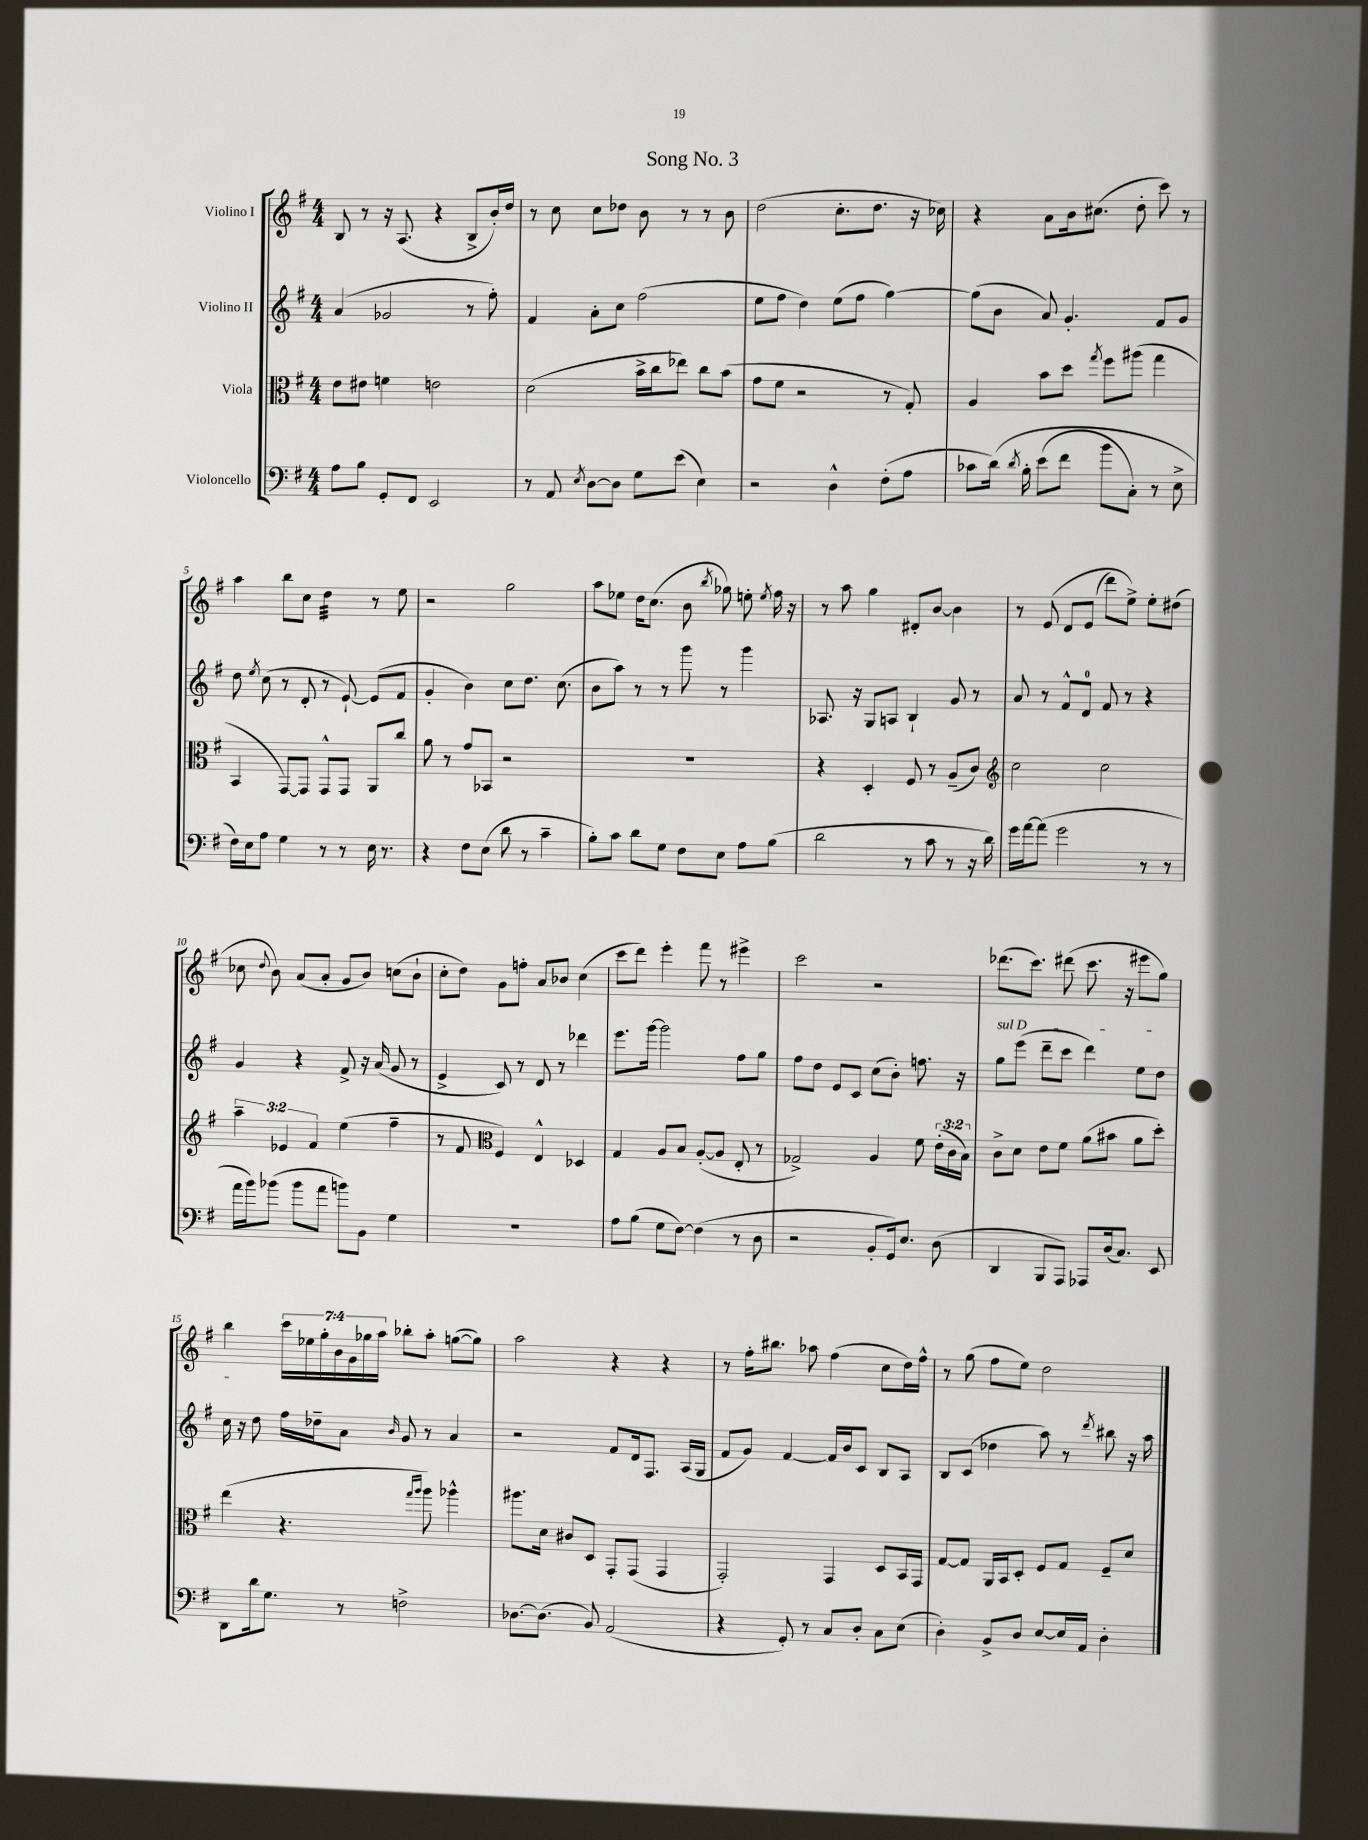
\header { title = "Song No. 3" }
<<
\new StaffGroup <<
\new Staff = "s0" \with { instrumentName = "Violino I" } {
    \clef treble \key g \major \numericTimeSignature \time 4/4 \override Staff.TupletNumber.text = #tuplet-number::calc-fraction-text
    \autoBeamOff b8 r8 r16 a8.( r4 b8[-> b'16-.) d''16] |
    r8 c''8 c''8[ des''8] b'8 r8 r8 b'8 |
    d''2( c''8.[-. d''8.] r16 ces''16) |
    r4 a'8[ b'16 cis''8.]( d''8-. c'''8) r8 |
    a''4 b''8[ c''8] d''4:32 r8 e''8 |
    r2 g''2 |
    a''8[ ees''8] d''16[ c''8.]( b'8 \acciaccatura { b''8 } ges''8) e''8-. \acciaccatura { e''8 } fis''16 r16 |
    r8 a''8 g''4 dis'8[-. b'8]~ b'4 |
    r8 e'8\( d'8[ e'8]( d'''8[) e''8]->\) e''8[-. dis''8]( |
    ces''8 \appoggiatura { d''8 } b'8) a'8[( a'8]-. g'8[ b'8]) c''8[( b'8]-! |
    c''8[-. d''8]) g'8[ f''8]-. a'8[ bes'8] c''4( |
    c'''8[ d'''8]) e'''4-. fis'''8 r8 eis'''4-> |
    c'''2 r2 |
    des'''8.[( c'''8.]) dis'''8( c'''8. r16 eis'''8[ g''8]) |
    b''4 \tuplet 7/4 { c'''16[ ees''16 g''16-. b'16 g'16 ges''16 a''16] } bes''8[-. a''8]-. g''8[~( g''8]) |
    a''2 r4 r4 |
    r8 fis''16[-. bis''8.] aes''8 fis''4( c''8[ d''16) fis''16]-^ |
    r8 g''8( fis''8[ e''8]) d''2 \bar "|." |
}
\new Staff = "s1" \with { instrumentName = "Violino II" } {
    \clef treble \key g \major \numericTimeSignature \time 4/4
    \autoBeamOff a'4( ges'2 r8 fis''8-.) |
    fis'4 a'8[-. c''8] fis''2( |
    e''8[ fis''8] d''4) e''8[( fis''8] g''4~) |
    g''8[( b'8] a'8) g'4.-. fis'8[ g'8] |
    d''8 \acciaccatura { e''8 } c''8( r8 d'8-. r8 e'8~-!) e'8[( fis'8] |
    g'4-. b'4) c''8[ d''8.] c''8.( |
    b'8[ a''8]) r8 r8 g'''8 r8 g'''4 |
    aes8. r16 g8[ a8] b4-! g'8 r8 |
    a'8 r8 fis'8[-^ d'8]-0 fis'8 r8 r4 |
    g'4 r4 fis'8-> r16 a'16( g'8 r8 |
    e'4-> c'8) r8 d'8 r8 des'''4 |
    e'''8.[ g'''16]~ g'''2 fis''8[ g''8] |
    fis''8[ d''8] e'8[ c'8] c''8[( b'8]-.) f''8. r16 |
    \once \override TextSpanner.bound-details.left.text = \markup { \italic "sul D" } g''8[\startTextSpan e'''8]( d'''8[-- c'''8] d'''4) e''8[ d''8] |
    c''16\stopTextSpan r16 d''8 fis''16[ des''16-- a'8] \grace { b'16 } g'8 r8 a'4 |
    r2 fis'8[ d'16 fis8.] a16[( g16] |
    fis'8[ g'8]) fis'4~ fis'16[ b'16 c'8] b8[ a8] |
    b8[ c'8]( des''4 a''8) r8 \acciaccatura { d'''8 } bis''8 r16 a''16 \bar "|." |
}
\new Staff = "s2" \with { instrumentName = "Viola" } {
    \clef alto \key g \major \numericTimeSignature \time 4/4 \override Staff.TupletNumber.text = #tuplet-number::calc-fraction-text
    \autoBeamOff e'8[ eis'8] f'4 e'2 |
    d'2( b'16[-> c''16 ees''8]) c''8[ b'8]( |
    g'8[ fis'8] r2 r8 g8-.) |
    a4 b'8[ d''8] \acciaccatura { g''8 } fis''8[ ais''8]( g''4 |
    b,4 g,8[~) g,8] g,8[-^ g,8] a,8[ c''8] |
    a'8 r8 g'8[ bes,8] r2 |
    R1 |
    r4 d4-. fis8 r8 a8[--( c'8]) |
    \clef treble c''2 c''2 |
    \tuplet 3/2 { a''4-- ees'4 fis'4 } e''4( fis''4-- |
    r8 fis'8 \clef alto fis4) e4-^ des4 |
    g4 a8[ b8] a8[~-.( a8] e8-. r8 |
    ges2->) a4 fis'8 \tuplet 3/2 { e'16[-.( c'16 b16]) } |
    c'8[-> d'8] e'8[ fis'8] a'8[( bis'8] a'8[ d''8]-.) |
    e''4( r4. \grace { g''16[ a''16] } a''8) aes''4-^ |
    ais''8.[ d'16] cis'8[ d8] g,8[-. g,8]( g,4 |
    g,2-.) g,4 d8[ b,16 g,16] |
    g8[~ g8] a,16[ b,16 d8]-. fis8[ g8] fis8[-- d'8] \bar "|." |
}
\new Staff = "s3" \with { instrumentName = "Violoncello" } {
    \clef bass \key g \major \numericTimeSignature \time 4/4
    \autoBeamOff a8[ b8] g,8[-. fis,8] e,2 |
    r8 a,8 \acciaccatura { e8 } d8[~ d8] g8[ e'8]( e4) |
    r2 d4-^ fis8[-.( a8] |
    ces'8[ d'16])\( \acciaccatura { d'8 } b16-. e'8[( fis'8] b'8[ c8]-.) r8 e8-> |
    fis16[\) e16 a8] g4 r8 r8 e16 r8. |
    r4 fis8[ e8]( d'8 r8 c'4-- |
    b8[-.) c'8] d'8[ g8] fis8[ e8] a8[ b8]( |
    d'2 r8 c'8 r8 r16 d'16) |
    g'16[ a'16~ a'8]( g'2 r8 r8 |
    a'16[ b'16) bes'8]( bes'8[ a'8] b'8[) b,8] g4 |
    R1 |
    a8[ b8]( g8[ fis8]~) fis4( r8 d8 |
    r2 b,8[-. g,16) e8.] d8( |
    d,4 b,,8[ a,,8]) aes,,8[ d16( c8.]) e,8 |
    d,8[ d'16 g8.] r8 f2-> |
    des8.[~ des8.]( b,8) a,2( |
    r4 g,8-.) r8 c8[ d8]-. c8[ e8]( |
    d4-.) b,8[-> d8] e8[~ e16 a,16] d4-. \bar "|." |
}
>>
>>
